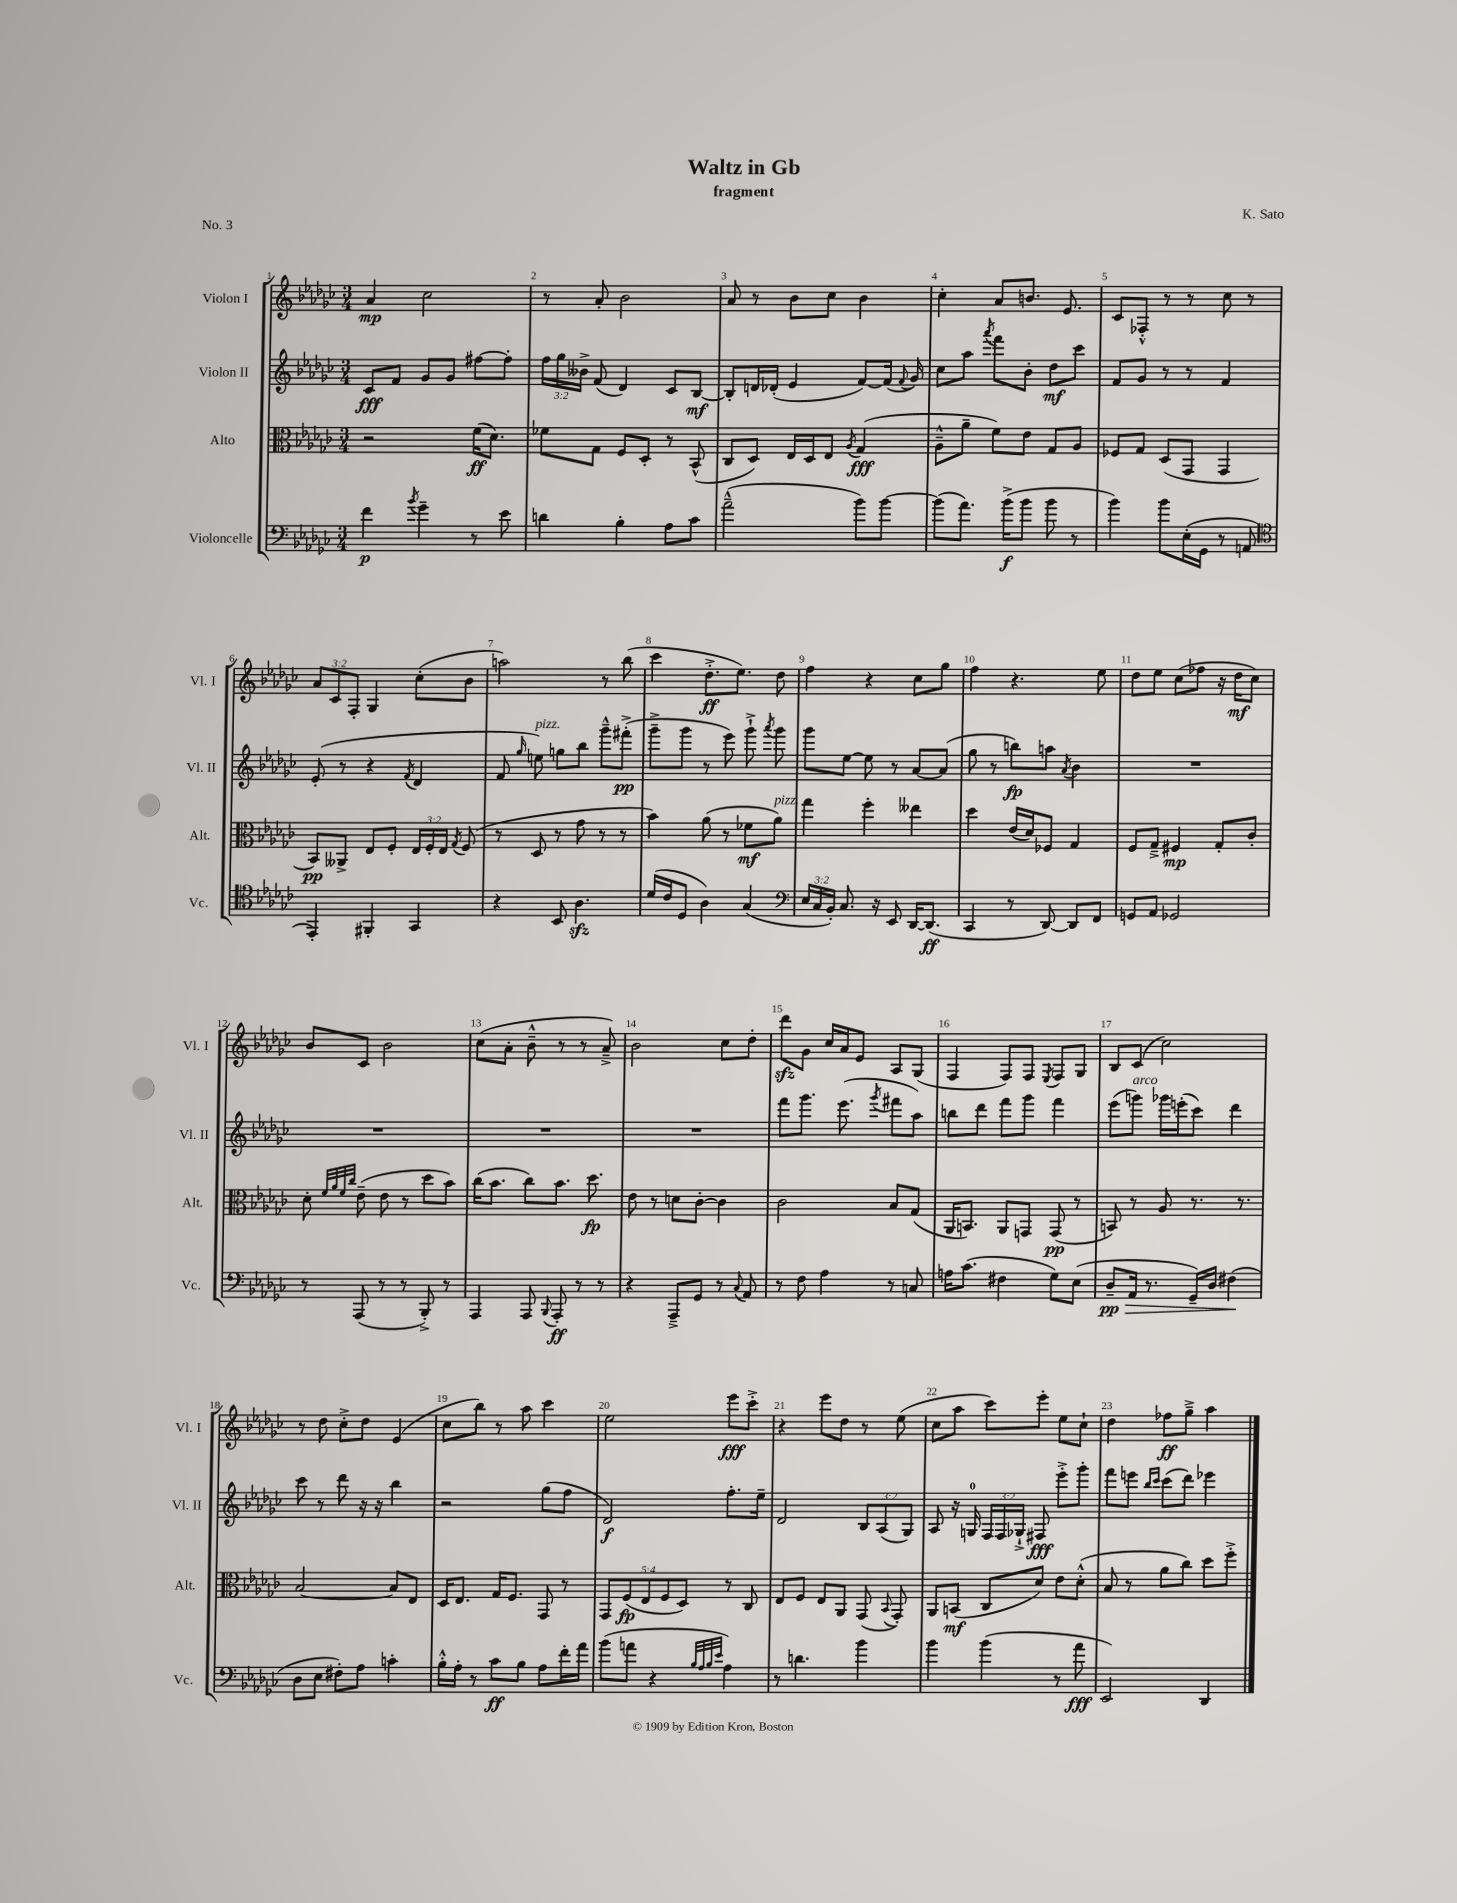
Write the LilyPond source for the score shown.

\header { title = "Waltz in Gb" composer = "K. Sato" subtitle = "fragment" piece = "No. 3" }
<<
\new StaffGroup <<
\new Staff = "s0" \with { instrumentName = "Violon I" shortInstrumentName = "Vl. I" } {
    \clef treble \key ges \major \numericTimeSignature \time 3/4 \override Staff.TupletNumber.text = #tuplet-number::calc-fraction-text
    \autoBeamOff aes'4\mp ces''2 |
    r8 aes'8-. bes'2 |
    aes'8 r8 bes'8[ ces''8] bes'4 |
    ces''4-. aes'8[ b'8.] ees'8. |
    ces'8[ fes8]-.-^ r8 r8 ces''8 r8 |
    \tuplet 3/2 { aes'8[ ces'8 f8]-. } ges4 ces''8[-.( bes'8] |
    a''2) r8 bes''8( |
    ces'''4 des''8.[-.->\ff ees''8.]) des''8 |
    f''4 r4 ces''8[ ges''8] |
    f''4 r4. ees''8 |
    des''8[ ees''8] ces''8[( fes''8] r16 des''16[\mf ces''8]) |
    bes'8[ ces'8] bes'2 |
    ces''8[( aes'8]-. bes'8---^ r8 r8 aes'8--->) |
    bes'2 ces''8[ des''8]-. |
    des'''8[\sfz ges'8] ces''16[ aes'16 ees'8] aes8[ ges8]( |
    f4 f8[) f8] \acciaccatura { ees8 } f8[ ges8] |
    bes8[ ces'8]( ces''2) |
    r8 des''8 ces''8[-.-> des''8] ees'4( |
    ces''8[ bes''8]) r8 aes''8 ces'''4 |
    ees''2 ees'''8[\fff ces'''8]-.-> |
    r4 ees'''8[ des''8] r8 ees''8( |
    ces''8[ aes''8] ces'''8[) ees'''8]-. ees''8[ ces''8]-! |
    des''4 fes''8[\ff ges''8]---> aes''4 \bar "|." |
}
\new Staff = "s1" \with { instrumentName = "Violon II" shortInstrumentName = "Vl. II" } {
    \clef treble \key ges \major \numericTimeSignature \time 3/4 \override Staff.TupletNumber.text = #tuplet-number::calc-fraction-text
    \autoBeamOff ces'8[\fff f'8] ges'8[ ges'8] fis''8[~ fis''8]-. |
    \tuplet 3/2 { f''16[ ges''16 beses'16]-> } f'8( des'4) ces'8[ bes8]~\mf |
    bes8[-. d'16 des'16]-.( ees'4 f'8[~) f'16]( \appoggiatura { f'8 } ges'16) |
    ces''8[ aes''8] \acciaccatura { aes'''8 } f'''8[ bes'8]-. des''8[\mf ces'''8] |
    f'8[ ges'8] r8 r8 f'4 |
    ees'8-.( r8 r4 \acciaccatura { f'8 } des'4 |
    f'8 \grace { ges''16 } e''8^\markup { \italic "pizz." }) g''8[ bes''8] ges'''8[---^ fis'''8]-.->\pp( |
    ges'''8[---> ges'''8] r8 ees'''8) ges'''8-!-> \acciaccatura { aes'''8 } ges'''8 |
    ges'''8[ ees''8]~ ees''8 r8 aes'8[~ aes'8]( |
    ges''8 r8 b''8[\fp) a''8] \acciaccatura { aes'8 } bes'4 |
    R2. |
    R2. |
    R2. |
    R2. |
    f'''8[ ges'''8.] ees'''8.( \acciaccatura { ges'''8 } fis'''8[ aes''8]) |
    b''8[ des'''8] f'''8[ ges'''8] f'''4 |
    ees'''8[( g'''8]^\markup { \italic "arco" }) ges'''16[ e'''16-.( ces'''8]) des'''4 |
    ces'''8 r8 des'''8 r16 r16 bes''4 |
    r2 ges''8[( f''8] |
    des'2\f) f''8.[-. ees''16]-- |
    des'2 \tuplet 3/2 { bes8[ aes8( ges8]) } |
    aes8 r16 g16-0 \tuplet 3/2 { f16[ f16 ges16]-!-> } fis8\fff ees'''8[-.-> ges'''8]-. |
    f'''8[ e'''8] \grace { bes''16[ ces'''16] } ces'''8[( des'''8]) ees'''4 \bar "|." |
}
\new Staff = "s2" \with { instrumentName = "Alto" shortInstrumentName = "Alt." } {
    \clef alto \key ges \major \numericTimeSignature \time 3/4 \override Staff.TupletNumber.text = #tuplet-number::calc-fraction-text
    \autoBeamOff r2 f'16[\ff( des'8.]) |
    fes'8[ ges8] f8[ des8]-. r8 bes,8-^( |
    ces8[ des8]) ees16[ des16 ees8] \acciaccatura { aes8 } ges4\fff( |
    aes8[---^ aes'8]-- f'8[) ees'8] ges8[ aes8] |
    fes8[ ges8] des8[( ges,8] ges,4 |
    bes,8[\pp) aeses,8]-> ees8[ f8]-. \tuplet 3/2 { ees16[ f16-. ees16] } \acciaccatura { ges8 } f8( |
    r8 des8 r8 ges'8 r8 r8 |
    bes'4) aes'8( r8 fes'8[\mf aes'8]^\markup { \italic "pizz." }) |
    ges''4 f''4-. eeses''4 |
    des''4 ees'16[( des'16) fes8] ges4 |
    f8[ ges8]---> fis4\mp ges8[-. ces'8]-. |
    des'8-. \grace { f'32[ aes'32 f'32 ces''32] } ees'8--( ees'8 r8 des''8[ bes'8]) |
    ces''16[( bes'8.] ces''8[) bes'8.] des''8.\fp |
    ees'8 r8 d'8[ ces'8]~-. ces'4 |
    ces'2 bes8[ ges8]( |
    aes,16[ b,8.]) aes,8[ g,8] g,8\pp( r8 |
    b,8) r8 aes8 r8. r8. |
    bes2~ bes8[ ees8] |
    des16[ ees8.] ges16[ f8.] ges,8 r8 |
    \tuplet 5/4 { ges,8[ f8\fp( ees8 f8 des8]) } r8 ces8 |
    ees8[ f8] ees8[ aes,8] ges,8( \appoggiatura { bes,8 } ges,8-.) |
    aes,8[ b,8]\mf( ces8[ des'8]) ees'8[ des'8]-.-^( |
    bes8 r8 aes'8[ ces''8]) des''8[ f''8]-.-> \bar "|." |
}
\new Staff = "s3" \with { instrumentName = "Violoncelle" shortInstrumentName = "Vc." } {
    \clef bass \key ges \major \numericTimeSignature \time 3/4 \override Staff.TupletNumber.text = #tuplet-number::calc-fraction-text
    \autoBeamOff f'4\p \acciaccatura { bes'8 } ges'4-- r8 ees'8 |
    d'4 bes4-. aes8[ ces'8] |
    aes'2---^( bes'8[) bes'8]~ |
    bes'8[( aes'8.]) bes'16[->\f( bes'8] bes'8 r8 |
    bes'4) bes'8[ ees16-.( ges,16] r8 a,8 |
    \clef tenor ees,4-.) fis,4-. ges,4 |
    r4 bes,8 aes4.\sfz |
    des'16[( ces'16 des8] aes4) ges4( |
    \clef bass \tuplet 3/2 { ees16[ ces16 bes,16]-.) } ces8. r16 ees,8 des,16[~ des,8.]\ff( |
    ces,4 r8 des,8~) des,8[ f,8] |
    g,8[ aes,8] ges,2 |
    r8 aes,,8( r8 r8 bes,,8-.->) r8 |
    aes,,4 aes,,8 \appoggiatura { bes,,8 } aes,,8-.\ff r8 r8 |
    r4 aes,,8[---> ges,8] r8 \appoggiatura { ces8 } aes,8 |
    r8 f8 aes4 r8 c8 |
    a16[ ces'8.]( fis4 ges8[) ees8]( |
    des8[--\pp\> aes,16] r8. ges,16[--) des16] fis4\!( |
    des8[ ees8] fis8[-.) aes8] c'4-. |
    bes16[-.-^ aes16]-. r8 ces'8[\ff bes8] aes8[ f'16-. aes'16] |
    bes'8[( a'8] r4 \grace { bes32[ aes32 bes32 ees'32] } aes4) |
    r8 d'4. bes'4 |
    bes'4 bes'4( r8 aes'8\fff |
    ees,2) des,4 \bar "|." |
}
>>
>>
\layout { \context { \Score \override BarNumber.break-visibility = ##(#f #t #t) barNumberVisibility = #all-bar-numbers-visible } }
